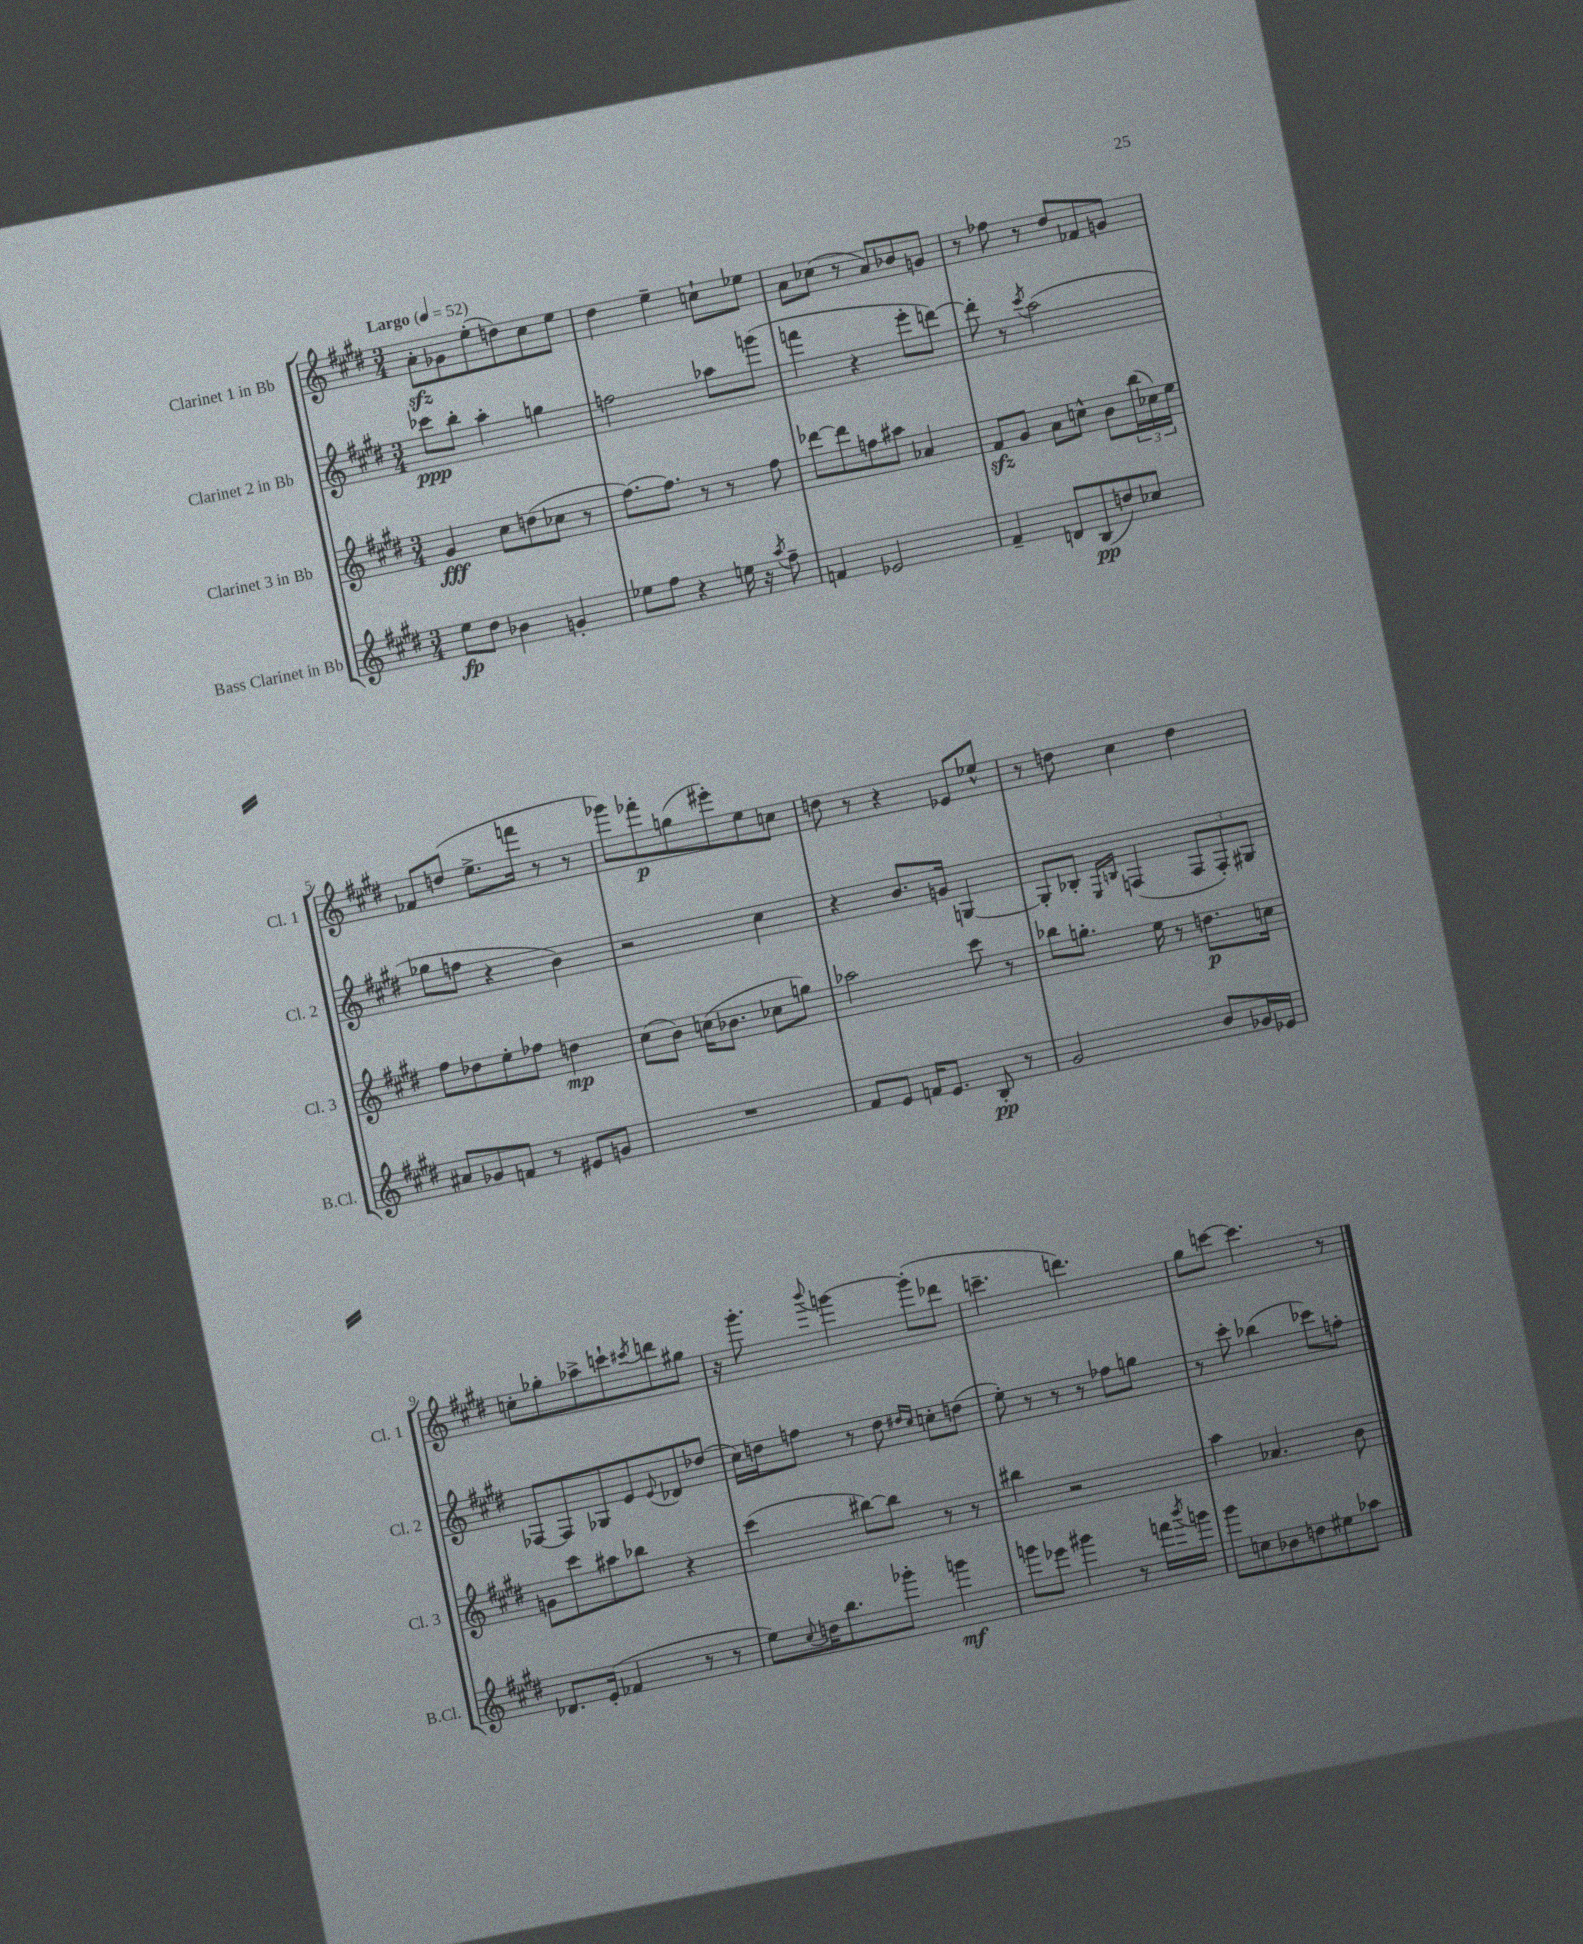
<<
\new StaffGroup <<
\new Staff = "s0" \with { instrumentName = "Clarinet 1 in Bb" shortInstrumentName = "Cl. 1" } {
    \clef treble \key e \major \numericTimeSignature \time 3/4 \tempo "Largo" 4 = 52
    a'8-.\sfz ges'8 e''8-.( d''8) cis''8 e''8 |
    dis''4 e''4-- c''8-! ees''8 |
    a'8 ces''8( r8 a'8) bes'8 g'8 |
    r8 fes''8 r8 dis''8 fes'8 g'8 |
    fes'8 d''8( e''8.-> f'''16 r8 r8 |
    ges'''8) fes'''8-.\p g''8( eis'''8-.) e''8 c''8 |
    d''8 r8 r4 ees'8 ees''8-^ |
    r8 d''8 cis''4 d''4 |
    c''8-. ges''8-. aes''8-> c'''8-! \acciaccatura { cis'''8 } d'''8 gis''8 |
    r16 gis'''8.-. \appoggiatura { b'''8 } g'''4~ g'''8-.( des'''8 |
    c'''4.-- d'''4.) |
    gis''8 c'''8~ c'''4. r8 \bar "|." |
}
\new Staff = "s1" \with { instrumentName = "Clarinet 2 in Bb" shortInstrumentName = "Cl. 2" } {
    \clef treble \key e \major \numericTimeSignature \time 3/4
    ces'''8\ppp b''8-. a''4-. g''4 |
    f''2 aes''8 g'''8( |
    f'''4 r4 e'''8-. d'''8~) |
    d'''8-. r8 \acciaccatura { cis'''8 } a''2( |
    ges''8 f''8 r4 b'4) |
    r2 cis''4 |
    r4 b'8. g'16 g4~ |
    g8-. bes8-. \grace { e16 b16 } f4( \tuplet 3/2 { f8 f8-.) gis8 } |
    fes8~ fes8 ges8 e'8 \appoggiatura { e'8 } des'8 des''8( |
    cis''16) d''16 f''8 r8 d''8 \grace { dis''16 cis''16 } c''8-. d''8( |
    e''8-.) r8 r8 r8 fes''8 g''8 |
    r8 cis'''8-. bes''4( ces'''8) f''8-. \bar "|." |
}
\new Staff = "s2" \with { instrumentName = "Clarinet 3 in Bb" shortInstrumentName = "Cl. 3" } {
    \clef treble \key e \major \numericTimeSignature \time 3/4
    gis'4\fff cis''8 d''8( ces''8 r8 |
    fis''8.~) fis''8. r8 r8 fis''8 |
    des'''8~ des'''8 f''8 ais''8 aes'4 |
    fis'8\sfz gis'8 a'8 c''8-^ b'8 \tuplet 3/2 { b''16( ces''16) e''16 } |
    fis''8 des''8 e''8-. fes''8 d''4\mp |
    cis''8( b'8) c''16( bes'8. ces''8 g''8) |
    aes''2 cis'''8 r8 |
    bes''8 g''8.-. e''16 r8 d''8.\p c''16 |
    g'8 cis'''8 ais''8 bes''8 r4 |
    cis'''4( bis''8~) bis''8 r8 r8 |
    bis''4 r2 |
    a''4 aes'4. b'8 \bar "|." |
}
\new Staff = "s3" \with { instrumentName = "Bass Clarinet in Bb" shortInstrumentName = "B.Cl." } {
    \clef treble \key e \major \numericTimeSignature \time 3/4
    e''8\fp dis''8 bes'4 g'4-. |
    ees''8 fis''8 r4 e''16 r16 \acciaccatura { a''8 } fis''8-- |
    f'4 ees'2 |
    fis'4-- d'8 b8\pp( d''8) ces''8 |
    ais'8 ges'8 f'8 r8 eis'8 g'8 |
    R2. |
    fis'8 e'8 f'16 e'8. b8-.\pp r8 |
    gis'2 b'8 ges'16 ees'16 |
    des'8. e'16-.( fes'4 r8 r8 |
    e''8) \appoggiatura { cis''8 } d''16 b''8. ges'''8-. g'''4\mf |
    g'''8 ees'''8 gis'''4 r8 f'''16 \acciaccatura { b'''8 } g'''16 |
    gis'''8 c''8 bes'8 d''8 eis''8 aes''8 \bar "|." |
}
>>
>>
